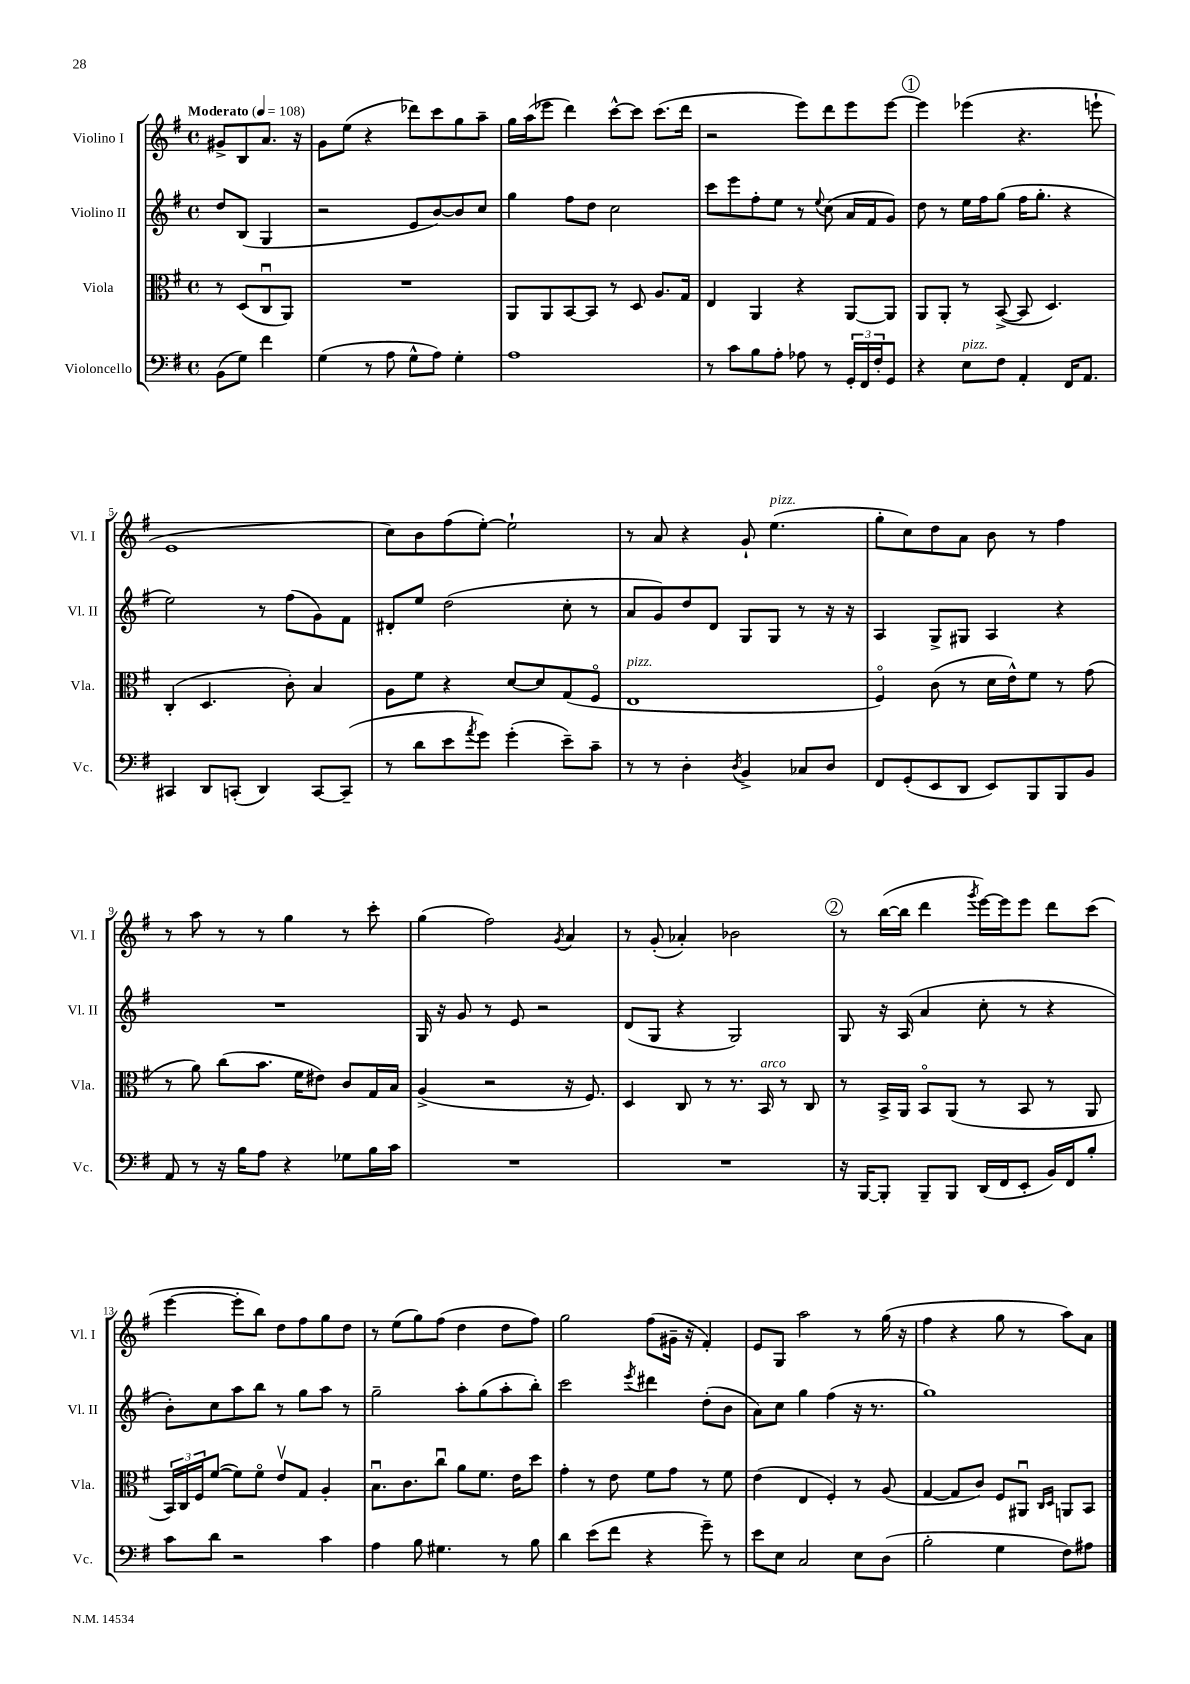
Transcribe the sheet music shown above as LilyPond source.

<<
\new StaffGroup <<
\new Staff = "s0" \with { instrumentName = "Violino I" shortInstrumentName = "Vl. I" } {
    \clef treble \key g \major \defaultTimeSignature \time 4/4 \partial 2 \tempo "Moderato" 4 = 108
    gis'8-> b8 a'8. r16 |
    g'8 e''8( r4 des'''8) c'''8 g''8 a''8-- |
    g''16 a''16( ees'''8 d'''4) c'''8~-^ c'''8 c'''8.( d'''16 |
    r2 e'''8) d'''8 e'''8 e'''8~ |
    \mark \markup { \circle "1" } e'''4 ees'''4( r4. e'''8-! |
    e'1 |
    c''8) b'8 fis''8( e''8~-.) e''2-! |
    r8 a'8 r4 g'8-! e''4.^\markup { \italic "pizz." }( |
    g''8-. c''8) d''8 a'8 b'8 r8 fis''4 |
    r8 a''8 r8 r8 g''4 r8 c'''8-. |
    g''4( fis''2) \acciaccatura { g'8 } a'4 |
    r8 g'8-.( aes'4-.) bes'2 |
    \mark \markup { \circle "2" } r8 b''16~( b''16 d'''4 \acciaccatura { g'''8 } e'''16~) e'''16 e'''8 d'''8 c'''8( |
    e'''4~ e'''8-. b''8) d''8 fis''8 g''8 d''8 |
    r8 e''8( g''8) fis''8( d''4 d''8 fis''8) |
    g''2 fis''8( gis'16-- r16 fis'4-.) |
    e'8 g8 a''2 r8 g''16( r16 |
    fis''4 r4 g''8 r8 a''8) a'8 \bar "|." |
}
\new Staff = "s1" \with { instrumentName = "Violino II" shortInstrumentName = "Vl. II" } {
    \clef treble \key g \major \defaultTimeSignature \time 4/4 \partial 2
    d''8 b8( g4 |
    r2 e'8 b'8~) b'8 c''8 |
    g''4 fis''8 d''8 c''2 |
    c'''8 e'''8 fis''8-. e''8 r8 \appoggiatura { e''8 } c''8( a'16 fis'16 g'8) |
    \mark \markup { \circle "1" } d''8 r8 e''16 fis''16 g''8( fis''16 g''8.-. r4 |
    e''2) r8 fis''8( g'8) fis'8 |
    dis'8-. e''8 d''2( c''8-. r8 |
    a'8 g'8) d''8 d'8 g8 g8 r8 r16 r16 |
    a4 g8-> gis8 a4 r4 |
    R1 |
    g16 r16 g'8 r8 e'8 r2 |
    d'8( g8 r4 g2) |
    \mark \markup { \circle "2" } g8 r16 a16( a'4 c''8-. r8 r4 |
    b'8-.) c''8 a''8 b''8 r8 g''8 a''8 r8 |
    g''2-- a''8-. g''8( a''8-. b''8-.) |
    c'''2 \acciaccatura { e'''8 } dis'''4 d''8-.( b'8 |
    a'8) c''8 g''4 fis''4( r16 r8. |
    g''1) \bar "|." |
}
\new Staff = "s2" \with { instrumentName = "Viola" shortInstrumentName = "Vla." } {
    \clef alto \key g \major \defaultTimeSignature \time 4/4 \partial 2
    r8 d8( c8\downbow a,8) |
    R1 |
    a,8 a,8 b,8~ b,8 r8 d8 a8. g16 |
    e4 a,4 r4 a,8~ a,8 |
    \mark \markup { \circle "1" } a,8 a,8-. r8 b,8~->( b,8 d4.) |
    c4-.( d4. c'8-.) b4 |
    a8 fis'8 r4 d'8~ d'8 g8( fis8\flageolet |
    e1^\markup { \italic "pizz." } |
    fis4\flageolet) c'8( r8 d'16 e'16-^) fis'8 r8 g'8( |
    r8 a'8) c''8( b'8. fis'16 eis'8) c'8 g16 b16 |
    a4->( r2 r16 fis8.) |
    d4 c8 r8 r8. b,16^\markup { \italic "arco" } r8 c8 |
    \mark \markup { \circle "2" } r8 b,16-> a,16 b,8\flageolet a,8( r8 b,8 r8 a,8 |
    \tuplet 3/2 { b,16) c16 fis16 } fis'8~( fis'8) fis'8\flageolet e'8\upbow g8 a4-. |
    b8.\downbow c'8. c''8\downbow a'8 fis'8. e'16 d''8 |
    g'4-. r8 e'8 fis'8 g'8 r8 fis'8 |
    e'4( e4 fis4-.) r8 a8( |
    g4~ g8 c'8) fis8 ais,8\downbow \grace { c16 d16 } a,8 b,8 \bar "|." |
}
\new Staff = "s3" \with { instrumentName = "Violoncello" shortInstrumentName = "Vc." } {
    \clef bass \key g \major \defaultTimeSignature \time 4/4 \partial 2
    b,8( g8) fis'4 |
    g4( r8 a8 g8-^ a8) g4-. |
    a1 |
    r8 c'8 b8 a8-. aes8 r8 \tuplet 3/2 { g,16-. fis,16 fis16-. } g,8 |
    \mark \markup { \circle "1" } r4 e8^\markup { \italic "pizz." } fis8 a,4-. fis,16 a,8. |
    cis,4 d,8 c,8-.( d,4) c,8~ c,8--( |
    r8 d'8 e'8 \acciaccatura { a'8 } g'8) g'4-.( e'8--) c'8-- |
    r8 r8 d4-. \acciaccatura { d8 } b,4-> ces8 d8 |
    fis,8 g,8-.( e,8 d,8 e,8) b,,8 b,,8 b,8 |
    a,8 r8 r16 b16 a8 r4 ges8 b16 c'16 |
    R1 |
    R1 |
    \mark \markup { \circle "2" } r16 b,,16~ b,,8-. b,,8-- b,,8 d,16( fis,16 e,8-. b,16) fis,16 b8-. |
    c'8 d'8 r2 c'4 |
    a4 b8 gis4. r8 b8 |
    d'4 e'8( fis'8 r4 g'8--) r8 |
    e'8 e8 c2 e8 d8( |
    b2-. g4 fis8) ais8 \bar "|." |
}
>>
>>
